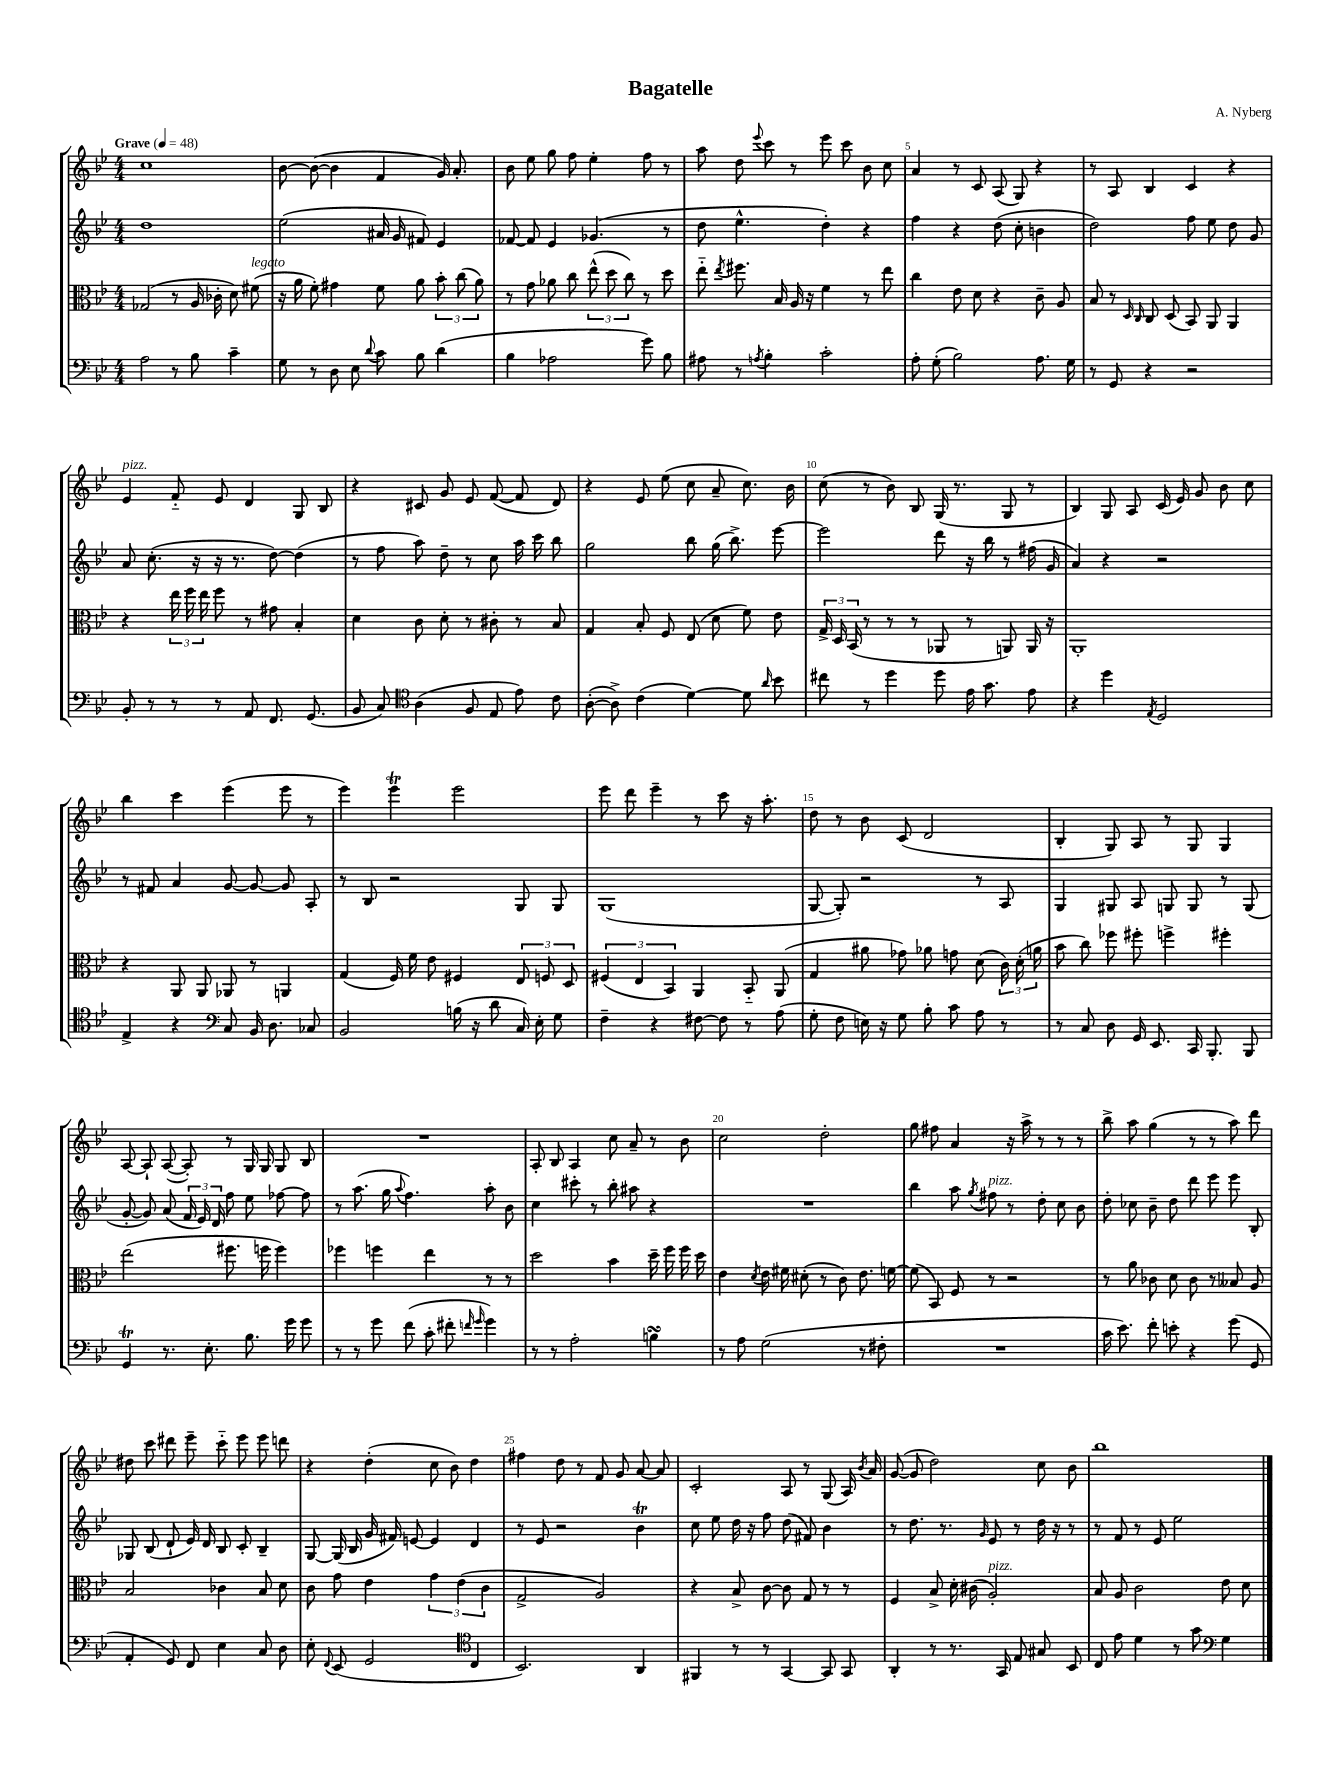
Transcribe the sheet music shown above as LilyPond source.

\header { title = "Bagatelle" composer = "A. Nyberg" }
<<
\new StaffGroup <<
\new Staff = "s0" {
    \clef treble \key bes \major \numericTimeSignature \time 4/4 \tempo "Grave" 4 = 48
    \autoBeamOff c''1 |
    bes'8~ bes'8~( bes'4 f'4 g'16) a'8.-. |
    bes'8 ees''8 g''8 f''8 ees''4-. f''8 r8 |
    a''8 d''8 \appoggiatura { ees'''8 } c'''8 r8 ees'''8 c'''8 bes'8 c''8 |
    a'4 r8 c'8 a8( g8) r4 |
    r8 a8 bes4 c'4 r4 |
    ees'4^\markup { \italic "pizz." } f'8-_ ees'8 d'4 g8 bes8 |
    r4 cis'8 g'8 ees'8 f'8~( f'8 d'8) |
    r4 ees'8 ees''8( c''8 a'8-- c''8.) bes'16 |
    c''8( r8 bes'8) bes8 g16( r8. g8 r8 |
    bes4) g8 a8 c'16( ees'16) g'8 bes'8 c''8 |
    bes''4 c'''4 ees'''4( ees'''8 r8 |
    ees'''4) ees'''4\trill ees'''2 |
    ees'''8 d'''8 ees'''4-- r8 c'''8 r16 a''8.-. |
    d''8 r8 bes'8 c'8( d'2 |
    bes4-. g8) a8 r8 g8 g4 |
    a8~ a8-! a8~( a8-.) r8 g16 g16 g8 bes8 |
    R1 |
    a8-. bes8 a4 c''8 a'8-- r8 bes'8 |
    c''2 d''2-. |
    g''8 fis''8 a'4 r16 a''16-> r8 r8 r8 |
    bes''8-> a''8 g''4( r8 r8 a''8) d'''8 |
    dis''8 c'''8 dis'''8 ees'''8-- c'''8-_ ees'''8 ees'''8 d'''8 |
    r4 d''4-.( c''8 bes'8) d''4 |
    fis''4 d''8 r8 f'8 g'8 a'8~ a'8 |
    c'2-. a8 r8 g8( a16) \acciaccatura { bes'8 } a'16 |
    g'8~( g'8 d''2) c''8 bes'8 |
    bes''1 \bar "|." |
}
\new Staff = "s1" {
    \clef treble \key bes \major \numericTimeSignature \time 4/4
    \autoBeamOff d''1 |
    ees''2( ais'16 g'16 fis'8) ees'4 |
    fes'8~ fes'8 ees'4 ges'4.( r8 |
    d''8 ees''4.-^ d''4-.) r4 |
    f''4 r4 d''8( c''8-. b'4 |
    d''2) f''8 ees''8 d''8 g'8 |
    a'8 c''8.-.( r16 r16 r8. d''8~) d''4( |
    r8 f''8 a''8) d''8-- r8 c''8 a''16 c'''16 bes''8 |
    g''2 bes''8 g''16( bes''8.->) ees'''8~ |
    ees'''2 d'''8 r16 bes''16 r8 fis''16( g'16 |
    a'4) r4 r2 |
    r8 fis'8 a'4 g'8~ g'8~ g'8 a8-. |
    r8 bes8 r2 g8 g8 |
    g1( |
    g8~ g8-.) r2 r8 a8 |
    g4 gis8 a8 g8 g8 r8 g8( |
    g'8~-. g'8) a'8( \tuplet 3/2 { f'16 ees'16) d'16 } f''8 ees''8 fes''8~ fes''8 |
    r8 a''8.( g''16 \appoggiatura { a''8 } f''4.) a''8-. bes'8 |
    c''4 cis'''8-. r8 bes''8-. ais''8 r4 |
    R1 |
    bes''4 a''8 \acciaccatura { g''8 } fis''8^\markup { \italic "pizz." } r8 d''8-. c''8 bes'8 |
    d''8-. ces''8 bes'8-- d''8 d'''8 ees'''8 ees'''8 bes8-. |
    ges8 bes8( d'8-! ees'16) d'16 bes8 c'8-. bes4-- |
    g8~ g16( bes16 g'16 fis'16) e'8~ e'4 d'4 |
    r8 ees'8 r2 bes'4\trill |
    c''8 ees''8 d''16 r16 f''8 d''8( fis'8) bes'4 |
    r8 d''8. r8. \grace { g'16 } ees'8 r8 d''16 r16 r8 |
    r8 f'8 r8 ees'8 ees''2 \bar "|." |
}
\new Staff = "s2" {
    \clef alto \key bes \major \numericTimeSignature \time 4/4
    \autoBeamOff ges2( r8 a16 ces'16-. d'8) fis'8^\markup { \italic "legato" }( |
    r16 a'16 f'8-.) gis'4 f'8 a'8 \tuplet 3/2 { bes'8-. c''8( a'8) } |
    r8 g'8 aes'8 c''8 \tuplet 3/2 { ees''8-^( d''8 c''8) } r8 d''8 |
    ees''8-_ \acciaccatura { ees''8 } fis''8. bes16 a16 r16 f'4 r8 ees''8 |
    c''4 ees'8 d'8 r4 c'8-- a8 |
    bes8 r8 \grace { d16 c16 } c8 d8( bes,8) a,8 a,4 |
    r4 \tuplet 3/2 { ees''16 f''16 ees''16 } f''8 r8 gis'8 bes4-. |
    d'4 c'8 d'8-. r8 cis'8-. r8 bes8 |
    g4 bes8-. f8 ees8( d'8 f'8) ees'8 |
    \tuplet 3/2 { g16-> d16 bes,16( } r8 r8 r8 aes,8 r8 a,8) a,16 r16 |
    a,1-. |
    r4 a,8 a,8 aes,8 r8 a,4 |
    g4( f16) f'16 ees'8 fis4 \tuplet 3/2 { ees8 f8 d8 } |
    \tuplet 3/2 { fis4( ees4 bes,4) } a,4 bes,8-_ a,8( |
    g4 ais'8 ges'8) aes'8 g'8 d'8( \tuplet 3/2 { c'16) d'16-.( a'16 } |
    bes'8 c''8) fes''8 fis''8-. f''4-> fis''4-. |
    ees''2( fis''8. f''16 f''4) |
    fes''4 f''4 ees''4 r8 r8 |
    d''2 bes'4 d''16-- f''16 f''16 d''16 |
    ees'4 \acciaccatura { d'8 } ees'16 fis'16 dis'8-.( r8 c'8) ees'8. f'16~ |
    f'8( bes,8) f8 r8 r2 |
    r8 a'8 ces'8 d'8 ces'8 r8 beses8 a8 |
    bes2 ces'4 bes8 d'8 |
    c'8 g'8 ees'4 \tuplet 3/2 { g'4 ees'4( c'4 } |
    g2-> a2) |
    r4 bes8-> c'8~ c'8 g8 r8 r8 |
    f4 bes8-> d'16-. cis'16( a2-.^\markup { \italic "pizz." }) |
    bes8 a8 c'2 ees'8 d'8 \bar "|." |
}
\new Staff = "s3" {
    \clef bass \key bes \major \numericTimeSignature \time 4/4
    \autoBeamOff a2 r8 bes8 c'4-- |
    g8 r8 d8 ees8 \appoggiatura { d'8 } c'8 bes8 d'4( |
    bes4 aes2 g'8) bes8 |
    ais8 r8 \acciaccatura { a8 } bes4-. c'2-. |
    a8-. g8-.( bes2) a8. g16 |
    r8 g,8 r4 r2 |
    bes,8-. r8 r8 r8 a,8 f,8. g,8.( |
    bes,8 c8) \clef tenor a4( f8 ees8 ees'8) c'8 |
    a8~-.( a8->) c'4( d'4~) d'8 \grace { a'16 } bes'8 |
    cis''8 r8 d''4 d''8 ees'16 g'8. ees'8 |
    r4 d''4 \acciaccatura { ees8 } d2 |
    ees4-> r4 \clef bass c8 bes,16 d8. ces8 |
    bes,2 b16( r16 d'8 c16) ees16-. g8 |
    f4-- r4 fis8~ fis8 r8 a8( |
    g8-. f8 e16) r16 g8 bes8-. c'8 a8 r8 |
    r8 c8 d8 g,16 ees,8. c,16 bes,,8.-. bes,,8 |
    g,4\trill r8. ees8.-. bes8. g'16 g'8 |
    r8 r8 g'8 f'8( c'8-. fis'8-. \grace { f'16 g'16 } g'4) |
    r8 r8 a2-. b4\turn |
    r8 a8 g2( r8 fis8-. |
    R1 |
    c'16 ees'8.) f'8-. e'8-. r4 g'8( g,8 |
    a,4-. g,8) f,8 ees4 c8 d8 |
    ees8-. \appoggiatura { f,8 } ees,8( g,2 \clef tenor c4 |
    bes,2.) a,4 |
    fis,4 r8 r8 g,4~ g,8 g,8 |
    a,4-. r8 r8. g,16 ees8 gis8 bes,8 |
    c8 ees'8 d'4 r8 g'8 \clef bass g4 \bar "|." |
}
>>
>>
\layout { \context { \Score \override BarNumber.break-visibility = ##(#f #t #t) barNumberVisibility = #(every-nth-bar-number-visible 5) } }
